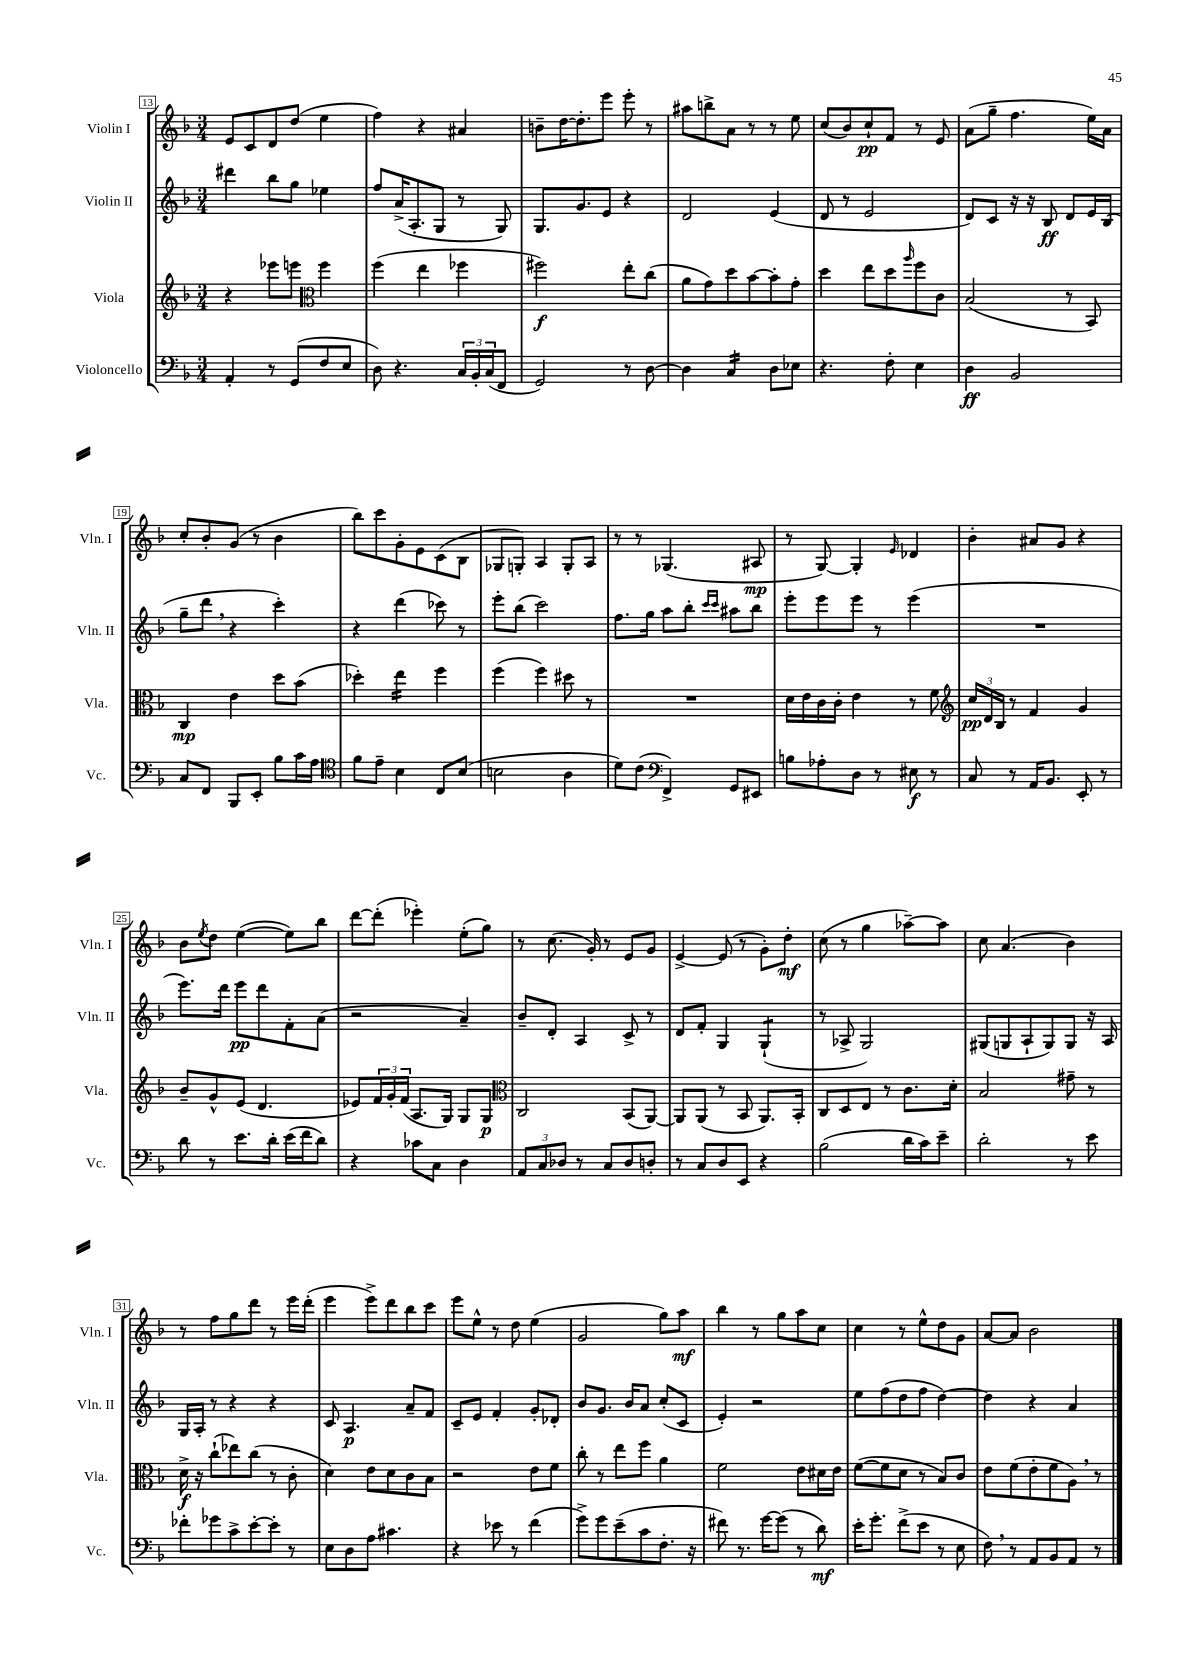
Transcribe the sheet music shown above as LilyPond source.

<<
\new StaffGroup <<
\new Staff = "s0" \with { instrumentName = "Violin I" shortInstrumentName = "Vln. I" } {
    \clef treble \key f \major \numericTimeSignature \time 3/4
    e'8 c'8 d'8 d''8( e''4 |
    f''4) r4 ais'4 |
    b'8-- d''16~ d''8.-. e'''8 e'''8-. r8 |
    ais''8 b''8-> a'8 r8 r8 e''8 |
    c''8( bes'8) c''8-!\pp f'8 r8 e'8 |
    a'8( g''8-- f''4. e''16) a'16 |
    c''8-. bes'8-. g'8( r8 bes'4 |
    bes''8) c'''8 g'8-. e'8 c'8( bes8 |
    ges8 g8-.) a4 g8-. a8 |
    r8 r8 ges4.( ais8\mp |
    r8 g8~) g4-. \grace { e'16 } des'4 |
    bes'4-. ais'8 g'8 r4 |
    bes'8 \acciaccatura { e''8 } d''8 e''4~( e''8) bes''8 |
    d'''8~ d'''8-.( ees'''4-.) e''8-.( g''8) |
    r8 c''8.( g'16-.) r8 e'8 g'8 |
    e'4~-> e'8( r8 g'8-.) d''8-.\mf |
    c''8( r8 g''4 aes''8~--) aes''8 |
    c''8 a'4.( bes'4) |
    r8 f''8 g''8 d'''8 r8 e'''16 d'''16-.( |
    e'''4 e'''8->) d'''8 bes''8 c'''8 |
    e'''8 e''8-^ r8 d''8 e''4( |
    g'2 g''8) a''8\mf |
    bes''4 r8 g''8 a''8 c''8 |
    c''4 r8 e''8-^ d''8 g'8 |
    a'8~ a'8 bes'2 \bar "|." |
}
\new Staff = "s1" \with { instrumentName = "Violin II" shortInstrumentName = "Vln. II" } {
    \clef treble \key f \major \numericTimeSignature \time 3/4
    dis'''4 bes''8 g''8 ees''4 |
    f''8 a'16->( a8.-. g8 r8 g8) |
    g8. g'8. e'8 r4 |
    d'2 e'4( |
    d'8 r8 e'2 |
    d'8) c'8 r16 r16 bes8\ff d'8 e'16 bes16( |
    g''8-- d'''8 \breathe r4 c'''4-.) |
    r4 d'''4( ces'''8) r8 |
    e'''8-. bes''8( c'''2) |
    f''8. g''16 a''8 bes''8-. \grace { c'''16 c'''16 } ais''8 bes''8 |
    e'''8-. e'''8 e'''8 r8 e'''4( |
    R2. |
    e'''8.) d'''16 e'''8\pp d'''8 f'8-. a'8( |
    r2 a'4--) |
    bes'8-- d'8-. a4 c'8-> r8 |
    d'8 f'8-. g4 g4:8-!( |
    r8 aes8-> g2) |
    gis8( g8 a8-! g8) g8 r16 a16 |
    g16 a16-. r8 r4 r4 |
    c'8 a4.\p a'8-- f'8 |
    c'8-- e'8 f'4-. g'8-. des'8-. |
    bes'8 g'8. bes'16 a'8 c''8-.( c'8 |
    e'4-.) r2 |
    e''8 f''8( d''8 f''8 d''4~) |
    d''4 r4 a'4 \bar "|." |
}
\new Staff = "s2" \with { instrumentName = "Viola" shortInstrumentName = "Vla." } {
    \clef treble \key f \major \numericTimeSignature \time 3/4
    r4 ees'''8 e'''8 \clef alto f''4 |
    f''4( e''4 fes''4 |
    fis''2\f) e''8-. c''8( |
    a'8 g'8) d''8 bes'8~ bes'8-. g'8-. |
    d''4 e''8 d''8 \grace { a''16 } f''8 c'8 |
    bes2( r8 bes,8) |
    c4\mp e'4 d''8 bes'8( |
    des''4-.) e''4:16 f''4 |
    f''4( f''4) dis''8 r8 |
    R2. |
    d'16 e'16 c'16 c'16-. e'4 r8 f'8 |
    \clef treble \tuplet 3/2 { c''16\pp d'16 bes16 } r8 f'4 g'4 |
    bes'8-- g'8-^ e'8( d'4. |
    ees'8) \tuplet 3/2 { f'16 g'16-. f'16( } a8. g16) g8 g8\p |
    \clef alto c2 bes,8( a,8~) |
    a,8 a,8( r8 bes,8 a,8.) bes,16-. |
    c8 d8 e8 r8 c'8. d'16-. |
    bes2 gis'8-- r8 |
    d'16->\f r16 c''8-!( ees''8) c''8( r8 c'8-. |
    d'4) e'8 d'8 c'8 bes8 |
    r2 e'8 f'8 |
    c''8-. r8 e''8 f''8 a'4 |
    f'2 e'8 dis'16 e'16 |
    f'8~( f'8 d'8 r8 bes8) c'8 |
    e'8 f'8( e'8-. f'8 a8) \breathe r8 \bar "|." |
}
\new Staff = "s3" \with { instrumentName = "Violoncello" shortInstrumentName = "Vc." } {
    \clef bass \key f \major \numericTimeSignature \time 3/4
    a,4-. r8 g,8( f8 e8 |
    d8) r4. \tuplet 3/2 { c16 bes,16-. c16( } f,8 |
    g,2) r8 d8~ |
    d4 c4:16 d8 ees8 |
    r4. f8-. e4 |
    d4\ff bes,2 |
    c8 f,8 bes,,8 e,8-. bes8 c'16 a16 |
    \clef tenor f'8 e'8-- bes4 c8 bes8( |
    b2 a4 |
    d'8) c'8( \clef bass f,4->) g,8 eis,8 |
    b8 aes8-. d8 r8 eis8\f r8 |
    c8 r8 a,16 bes,8. e,8-. r8 |
    d'8 r8 e'8. d'16-. e'16( f'16 d'8) |
    r4 ces'8 c8 d4 |
    \tuplet 3/2 { a,8 c8 des8 } r8 c8 des8 d8-. |
    r8 c8 d8 e,8 r4 |
    bes2( d'16 c'16) e'8-- |
    d'2-. r8 e'8 |
    fes'8-. ges'8 c'8-> e'8~-. e'8-. r8 |
    e8 d8 a8 cis'4. |
    r4 ees'8 r8 f'4( |
    g'8->) g'8 e'8--( c'8 f8.-. r16 |
    fis'8) r8. g'16~ g'8( r8 d'8\mf) |
    e'16-. g'8.-. f'8->( e'8 r8 e8 |
    f8) \breathe r8 a,8 bes,8 a,8 r8 \bar "|." |
}
>>
>>
\layout { \context { \Score currentBarNumber = #13 \override BarNumber.stencil = #(make-stencil-boxer 0.1 0.3 ly:text-interface::print) } }
